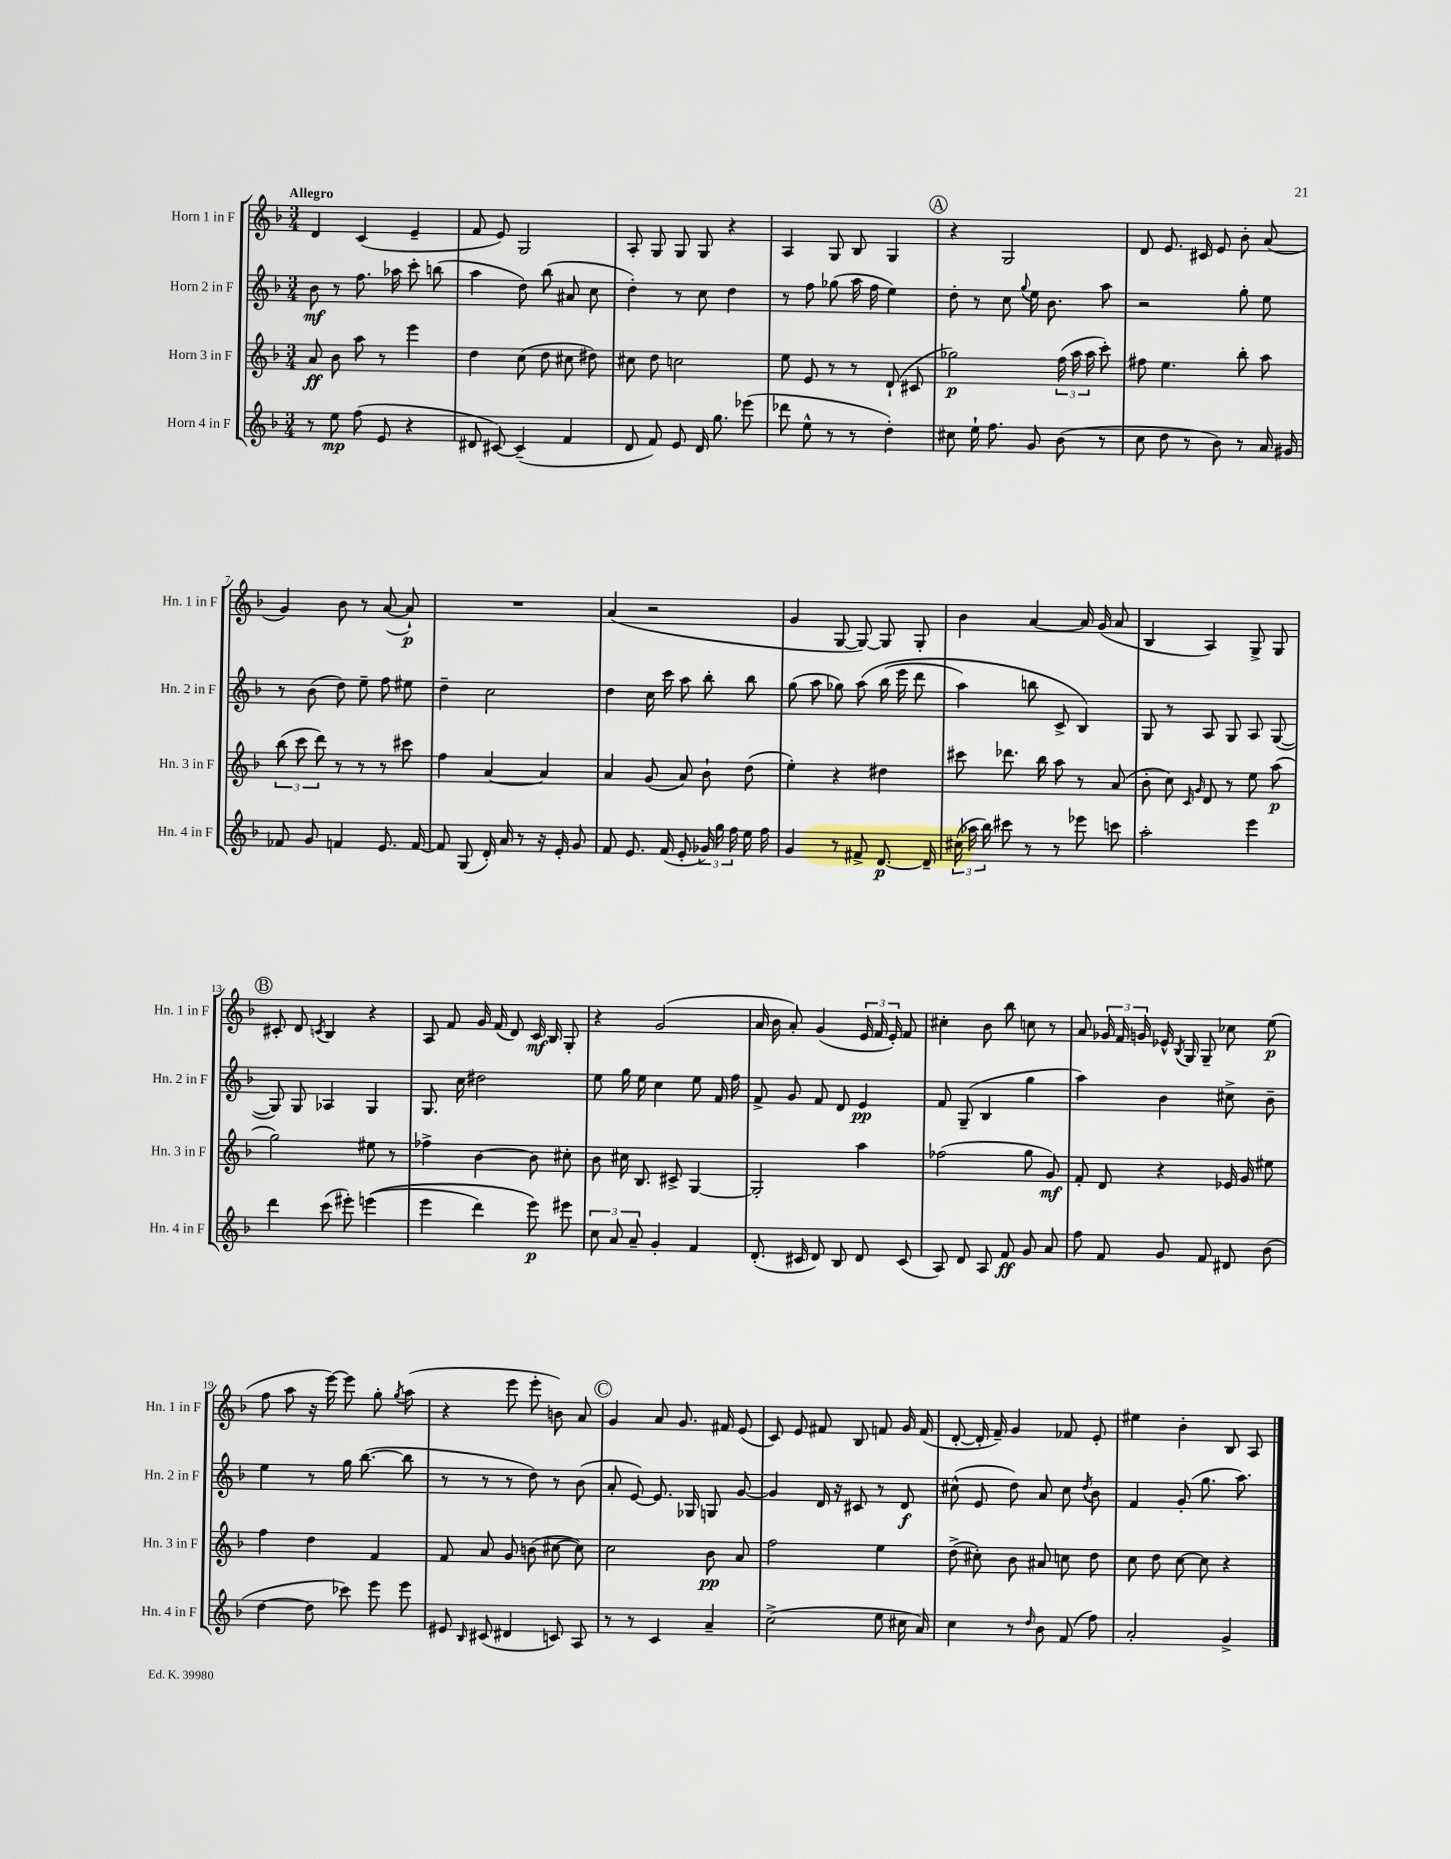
<<
\new StaffGroup <<
\new Staff = "s0" \with { instrumentName = "Horn 1 in F" shortInstrumentName = "Hn. 1 in F" } {
    \clef treble \key f \major \numericTimeSignature \time 3/4 \tempo "Allegro"
    \autoBeamOff d'4 c'4( e'4-- |
    f'8 e'8) g2 |
    a8-. g8 g8 g8 r4 |
    a4 g8 bes8 g4 |
    \mark \markup { \circle "A" } r4 g2 |
    d'8 e'8. cis'16 e'8 bes'8-. a'8( |
    g'4) bes'8 r8 a'8~( a'8-!\p) |
    R2. |
    a'4( r2 |
    g'4 g8~ g8~) g8 g8-. |
    bes'4 a'4~ a'16 g'16( a'8 |
    bes4 a4) g8-> g8 |
    \mark \markup { \circle "B" } cis'8-. d'8 \acciaccatura { c'8 } bes4 r4 |
    a8 f'8 g'16 f'16( d'8) c'16\mf bes16 g8-. |
    r4 g'2( |
    a'16 bes'16 a'8-.) g'4( \tuplet 3/2 { e'16 f'16 e'16-.) } f'8 |
    cis''4-. bes'8 bes''8 c''8 r8 |
    a'8 \tuplet 3/2 { ges'16 f'16 g'16 } ees'16-^ \acciaccatura { bes8 } g16 g8-- ces''8 e''8\p( |
    f''8 a''8 r16 e'''16~) e'''8 g''8-. \acciaccatura { g''8 } a''8( |
    r4 e'''8 e'''8-. b'8) a'8 |
    \mark \markup { \circle "C" } g'4 a'8 g'8. fis'16 e'8( |
    c'8) e'8 fis'8 bes8 f'8 g'16 f'16( |
    d'8~-. d'16-. f'16--) g'4 fes'8 e'8-. |
    eis''4 bes'4-. bes8 a8 \bar "|." |
}
\new Staff = "s1" \with { instrumentName = "Horn 2 in F" shortInstrumentName = "Hn. 2 in F" } {
    \clef treble \key f \major \numericTimeSignature \time 3/4
    \autoBeamOff bes'8\mf r8 f''8. aes''16 c'''8-. b''8( |
    a''4 d''8) bes''8( ais'8 c''8 |
    d''4-.) r8 c''8 d''4 |
    r8 f''8 ges''8( a''16 f''16 e''4) |
    \mark \markup { \circle "A" } d''8-. r8 c''8 \appoggiatura { g''8 } e''16 bes'8. a''8 |
    r2 g''8-. e''8 |
    r8 bes'8( d''8) e''8-- f''8 eis''8 |
    d''4-- c''2 |
    d''4 c''16 c'''16 a''8 bes''8-. bes''8 |
    g''8( a''8 ges''8) a''8\( bes''16( e'''16 d'''8 |
    a''4) b''8 c'8-> bes4\) |
    g8 r8 a8 g8 a8 g8~( |
    \mark \markup { \circle "B" } g8) g8 aes4 g4 |
    g8. c''16 dis''2 |
    e''8 g''16 e''16 c''4 e''8 f'16 f''16 |
    f'8-> g'8 f'8 d'8 e'4\pp |
    f'8 g8--( bes4 g''4 |
    a''4) bes'4 cis''8-> bes'8-- |
    e''4 r8 g''16 bes''8.~( bes''8 |
    r8 r8 r8 d''8) r8 bes'8( |
    \mark \markup { \circle "C" } a'8-. e'8~) e'8. ges16 g8 g'8~ |
    g'4 d'16 r16 cis'8 r8 d'8\f |
    cis''8-^( e'8 d''8) a'8 cis''8 \acciaccatura { d''8 } bes'8 |
    f'4 g'8-.( g''8. a''8.) \bar "|." |
}
\new Staff = "s2" \with { instrumentName = "Horn 3 in F" shortInstrumentName = "Hn. 3 in F" } {
    \clef treble \key f \major \numericTimeSignature \time 3/4
    \autoBeamOff a'8\ff bes'8 a''8 r8 e'''4 |
    d''4 c''8( d''8 cis''8 dis''8) |
    cis''8 d''8 c''2 |
    e''8 e'8 r8 r8 d'8-!( cis'8 |
    \mark \markup { \circle "A" } ges''2\p) \tuplet 3/2 { f''16( a''16 a''16 } c'''8-.) |
    fis''8 e''4. bes''8-. a''8 |
    \tuplet 3/2 { bes''8( c'''8 d'''8) } r8 r8 r8 cis'''8 |
    f''4 a'4~ a'4 |
    a'4 g'8( a'8) bes'8-! d''8( |
    e''4-.) r4 dis''4 |
    cis'''8 des'''8. bes''16 a''8 r8 a'8( |
    bes'8-. c''8) \grace { c'16 g'16 } d'8 r8 e''8 a''8\p( |
    \mark \markup { \circle "B" } g''2) eis''8 r8 |
    fes''4-> bes'4~ bes'8 cis''8-. |
    bes'8 cis''16 bes8. cis'8-> g4~ |
    g2-. a''4 |
    fes''2( g''8 g'8\mf) |
    f'8-. d'8 r4 ees'16 g'16 eis''8 |
    f''4 d''4 f'4 |
    f'8 a'8 g'8 b'8( cis''8~ cis''8) |
    \mark \markup { \circle "C" } c''2 bes'8\pp a'8 |
    f''2 e''4 |
    d''8->( cis''8-.) bes'8 ais'8 c''8 d''8 |
    c''8 d''8 c''8~ c''8 r4 \bar "|." |
}
\new Staff = "s3" \with { instrumentName = "Horn 4 in F" shortInstrumentName = "Hn. 4 in F" } {
    \clef treble \key f \major \numericTimeSignature \time 3/4
    \autoBeamOff r8 e''8\mp f''8( e'8 r4 |
    dis'8 cis'8~) cis'4--( f'4 |
    d'8 f'8) e'8 d'16 g''8. ees'''8( |
    des'''8 e''8-^ r8 r8 d''4-.) |
    \mark \markup { \circle "A" } cis''8 e''16-! f''8. g'8 bes'8( r8 |
    c''8 d''8 r8 bes'8) r8 a'16 gis'16 |
    fes'8 g'8 f'4 e'8. f'16~ |
    f'8 g8( d'16-.) a'16 r8 r16 e'16-. g'8 |
    f'8 e'8. f'16( e'8-. \tuplet 3/2 { ges'16) g''16 f''16 } e''16 f''16 |
    g'4 r8 fis'8-> d'8.~\p d'16-- |
    \tuplet 3/2 { cis''16( aes''16 bes''16) } cis'''8 r8 r8 ees'''8 c'''8 |
    a''2-. e'''4 |
    \mark \markup { \circle "B" } d'''4 c'''8( eis'''8-.) e'''4(\( |
    e'''4 d'''4) e'''8\p\) eis'''8 |
    \tuplet 3/2 { c''8 a'8 a'8-- } g'4-. f'4 |
    d'8.-.( cis'16 d'8) bes8 d'8 cis'8( |
    a8) d'8 a8 f'8\ff g'8 a'8 |
    f''8 f'8 g'8 f'8 dis'8 bes'8( |
    d''4~ d''8 ces'''8) e'''8 e'''8 |
    eis'8 \grace { bes16 } cis'8( dis'4 c'8) a8 |
    \mark \markup { \circle "C" } r8 r8 c'4 a'4-- |
    c''2->( e''8 cis''16 a'16) |
    c''4 r8 \grace { d''16 } bes'8 f'8( f''8) |
    a'2-. g'4-> \bar "|." |
}
>>
>>
